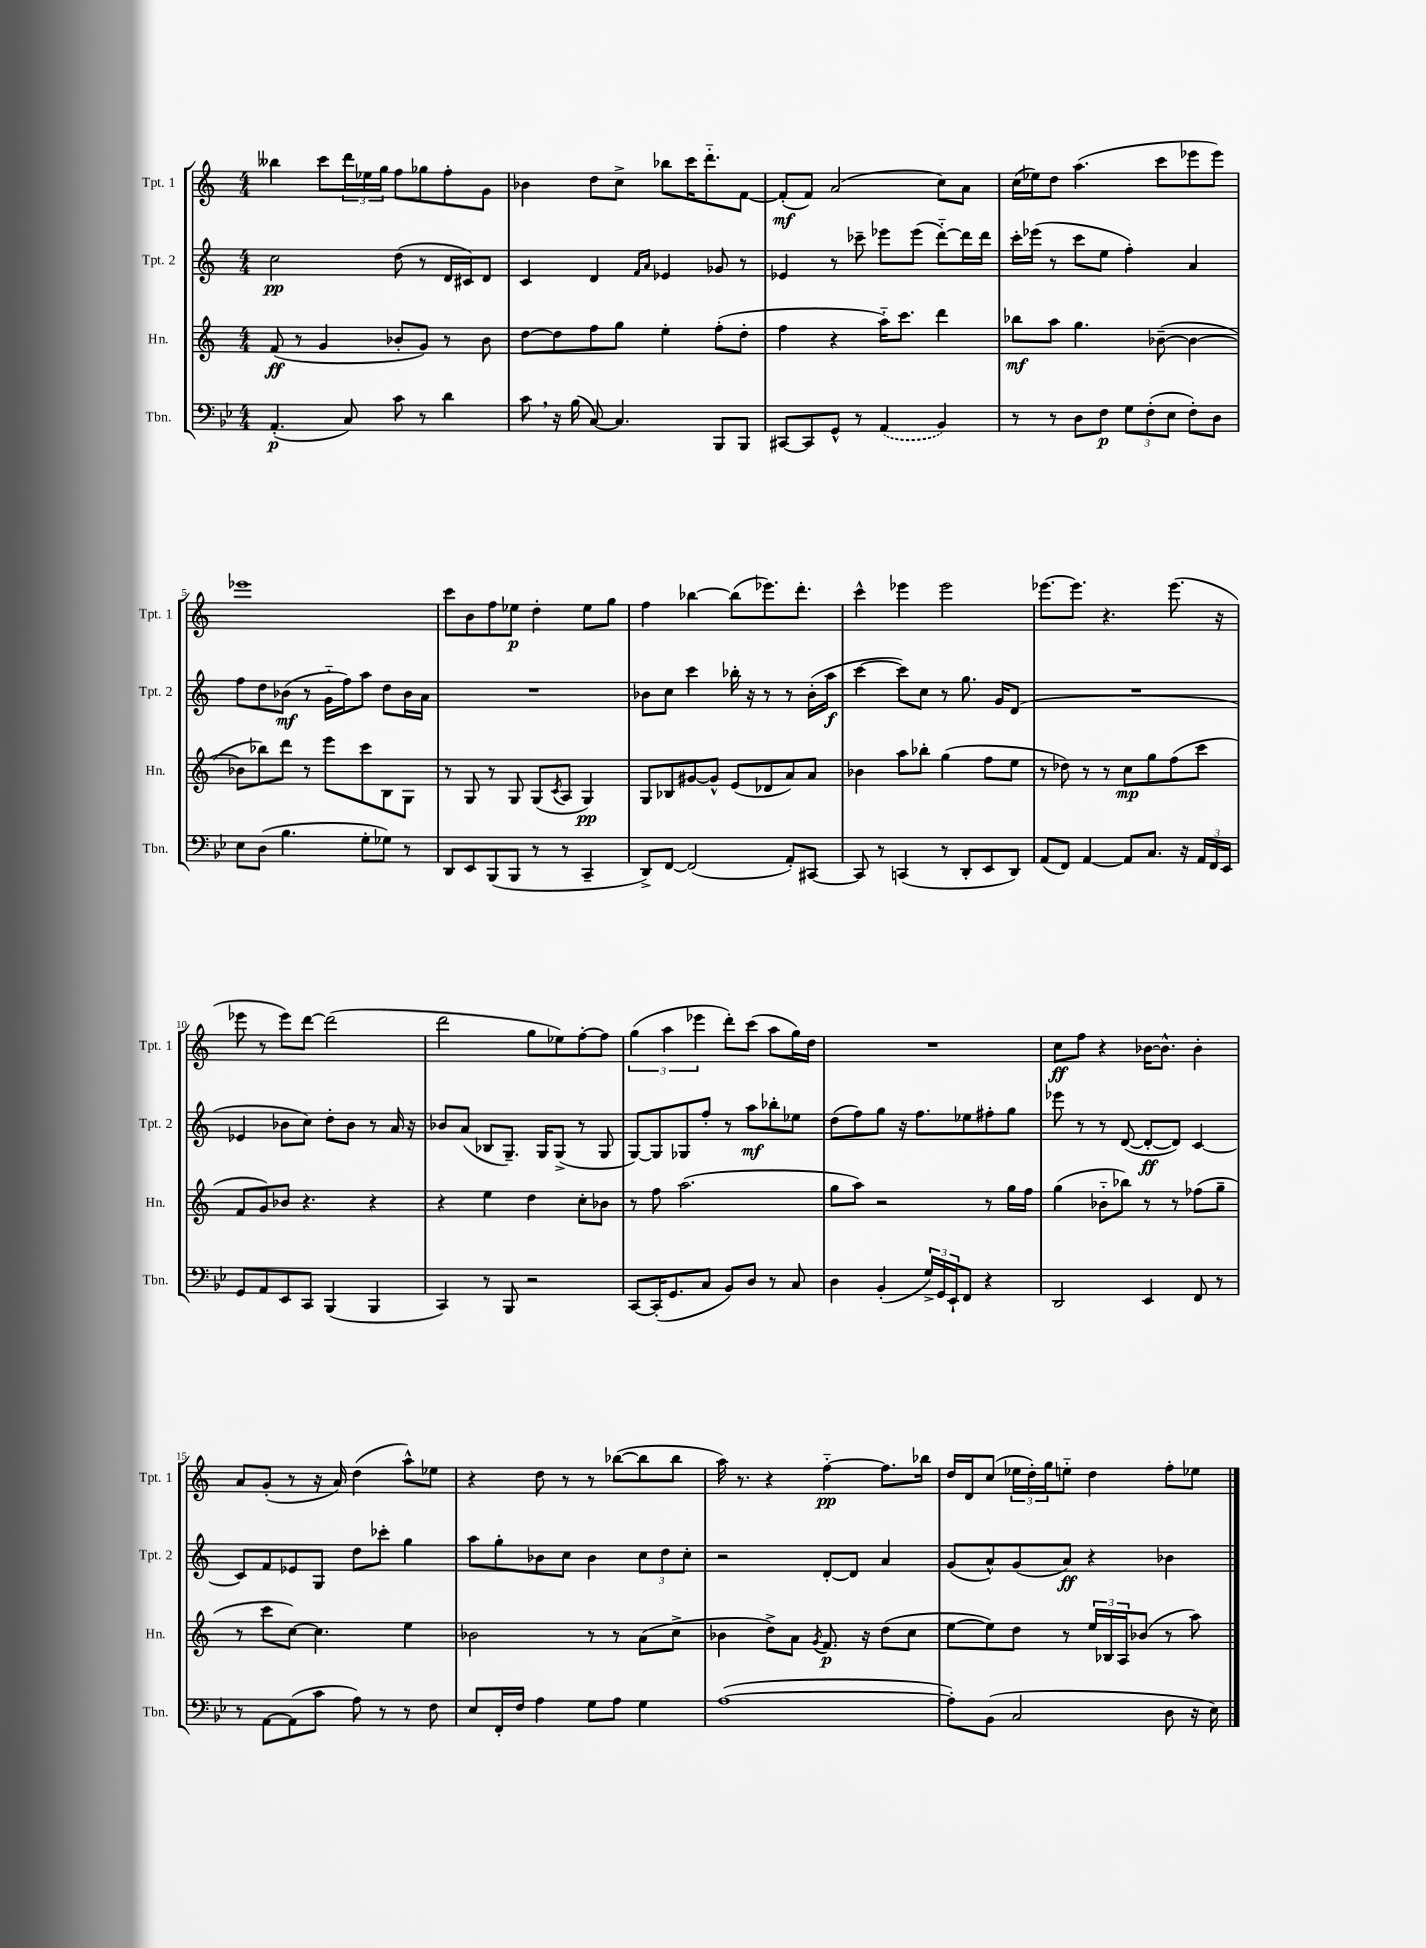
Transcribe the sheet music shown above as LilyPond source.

<<
\new StaffGroup <<
\new Staff = "s0" \with { instrumentName = "Tpt. 1" shortInstrumentName = "Tpt. 1" } {
    \clef treble \key c \major \numericTimeSignature \time 4/4
    beses''4 c'''8 \tuplet 3/2 { d'''16 ees''16 g''16 } f''8 ges''8 f''8-. g'8 |
    bes'4 d''8 c''8-> bes''8 c'''16 d'''8.-_ f'8~ |
    f'8-.\mf( f'8) a'2( c''8) a'8 |
    c''16( ees''16) d''8 a''4.( c'''8 ees'''8 ees'''8) |
    ees'''1 |
    c'''8 b'8 f''8 ees''8\p d''4-. ees''8 g''8 |
    f''4 bes''4~ bes''8( ees'''8.) d'''8.-. |
    c'''4-^ ees'''4 ees'''2 |
    ees'''8.~ ees'''8. r4. ees'''8.( r16 |
    ees'''8 r8 ees'''8) d'''8~ d'''2( |
    d'''2 g''8 ees''8) f''8~-. f''8 |
    \tuplet 3/2 { g''4( a''4 ees'''4 } d'''8-.) c'''8( a''8 g''16) d''16 |
    R1 |
    c''8\ff f''8 r4 bes'16~ bes'8.-^ bes'4-. |
    a'8 g'8-.( r8 r16 a'16) d''4( a''8-^) ees''8 |
    r4 d''8 r8 r8 bes''8~( bes''8 bes''8 |
    a''16) r8. r4 f''4~-_\pp f''8. bes''16 |
    d''16 d'16 c''8( \tuplet 3/2 { ees''16 d''16-.) g''16 } e''8-_ d''4 f''8-. ees''8 \bar "|." |
}
\new Staff = "s1" \with { instrumentName = "Tpt. 2" shortInstrumentName = "Tpt. 2" } {
    \clef treble \key c \major \numericTimeSignature \time 4/4
    c''2\pp d''8( r8 d'16 cis'16) d'8 |
    c'4 d'4 \grace { f'16 a'16 } ees'4 ges'8 r8 |
    ees'4 r8 ces'''8-- ees'''8 ees'''8( d'''8~-_) d'''16 d'''16 |
    c'''16-. ees'''16( r8 c'''8 e''8 f''4-.) a'4 |
    f''8 d''8 bes'8\mf( r8 g'16-_ f''16) a''8 d''8 bes'16 a'16 |
    R1 |
    bes'8 c''8 c'''4 bes''16-. r16 r8 r8 bes'16-.( a''16\f |
    c'''4~ c'''8) c''8 r8 g''8. g'16 d'8( |
    R1 |
    ees'4 bes'8 c''8) d''8-. bes'8 r8 a'16 r16 |
    bes'8 a'8( bes8 g8.--) g16 g8->( r8 g8 |
    g8~) g8 ges8 f''8-. r8 a''8\mf bes''8-. ees''8 |
    d''8( f''8) g''8 r16 f''8. ees''8 fis''8-. g''8 |
    ees'''8 r8 r8 d'8~( d'8~-.\ff d'8) c'4~ |
    c'8 f'8 ees'8 g8 d''8 ces'''8-. g''4 |
    a''8 g''8-. bes'8 c''8 bes'4 \tuplet 3/2 { c''8 d''8 c''8-. } |
    r2 d'8~-. d'8 a'4 |
    g'8( a'8-^) g'8( a'8\ff) r4 bes'4 \bar "|." |
}
\new Staff = "s2" \with { instrumentName = "Hn." shortInstrumentName = "Hn." } {
    \clef treble \key c \major \numericTimeSignature \time 4/4
    f'8\ff( r8 g'4 bes'8-. g'8) r8 bes'8 |
    d''8~ d''8 f''8 g''8 e''4-. f''8-.( d''8-. |
    f''4 r4 a''16-_) c'''8. d'''4 |
    bes''8\mf a''8 g''4. bes'8~--( bes'4~ |
    bes'8 bes''8) d'''8 r8 e'''8 c'''8 b8 g8 |
    r8 g8 r8 g8 g8( \acciaccatura { c'8 } a8 g4\pp) |
    g8 bes8 gis'8~ gis'8-^ e'8( des'8 a'8) a'8 |
    bes'4 a''8 bes''8-. g''4( f''8 e''8 |
    r8 des''8) r8 r8 c''8\mp g''8 f''8( c'''8 |
    f'8 g'8) bes'8 r4. r4 |
    r4 e''4 d''4 c''8-. bes'8 |
    r8 f''8 a''2.( |
    g''8 a''8) r2 r8 g''16 f''16 |
    g''4( bes'8-_ bes''8) r8 r8 fes''8( g''8-- |
    r8 c'''8 c''8~) c''4. e''4 |
    bes'2 r8 r8 a'8( c''8-> |
    bes'4 d''8->) a'8 \acciaccatura { g'8 } f'8.\p r16 d''8( c''8 |
    e''8~ e''8) d''8 r8 \tuplet 3/2 { e''16 bes16 a16 } bes'8( r8 a''8) \bar "|." |
}
\new Staff = "s3" \with { instrumentName = "Tbn." shortInstrumentName = "Tbn." } {
    \clef bass \key bes \major \numericTimeSignature \time 4/4
    a,4.-.\p( c8) c'8 r8 d'4 |
    c'8 \breathe r16 bes16( c8~) c4. bes,,8 bes,,8 |
    cis,8~ cis,8 g,8-^ r8 \once \slurDashed a,4( bes,4) |
    r8 r8 d8 f8\p \tuplet 3/2 { g8 f8-.( ees8 } f8-.) d8 |
    ees8 d8( bes4. g8-. ges8) r8 |
    d,8 ees,8 bes,,8( bes,,8 r8 r8 c,4-- |
    d,8->) f,8~ f,2( a,8-.) cis,8~ |
    cis,8 r8 c,4( r8 d,8-. ees,8 d,8) |
    a,8( f,8) a,4~ a,8 c8. r16 \tuplet 3/2 { a,16 f,16 ees,16 } |
    g,8 a,8 ees,8 c,8 bes,,4( bes,,4 |
    c,4) r8 bes,,8 r2 |
    c,8~ c,16-.( g,8. c8 bes,8) d8 r8 c8 |
    d4 bes,4-.( \tuplet 3/2 { g16->) g,16 ees,16-! } f,8 r4 |
    d,2 ees,4 f,8 r8 |
    r8 a,8~ a,8( c'8 a8) r8 r8 f8 |
    ees8 f,16-. f16 a4 g8 a8 g4 |
    a1~( |
    a8-.) bes,8( c2 d8 r16 ees16) \bar "|." |
}
>>
>>
